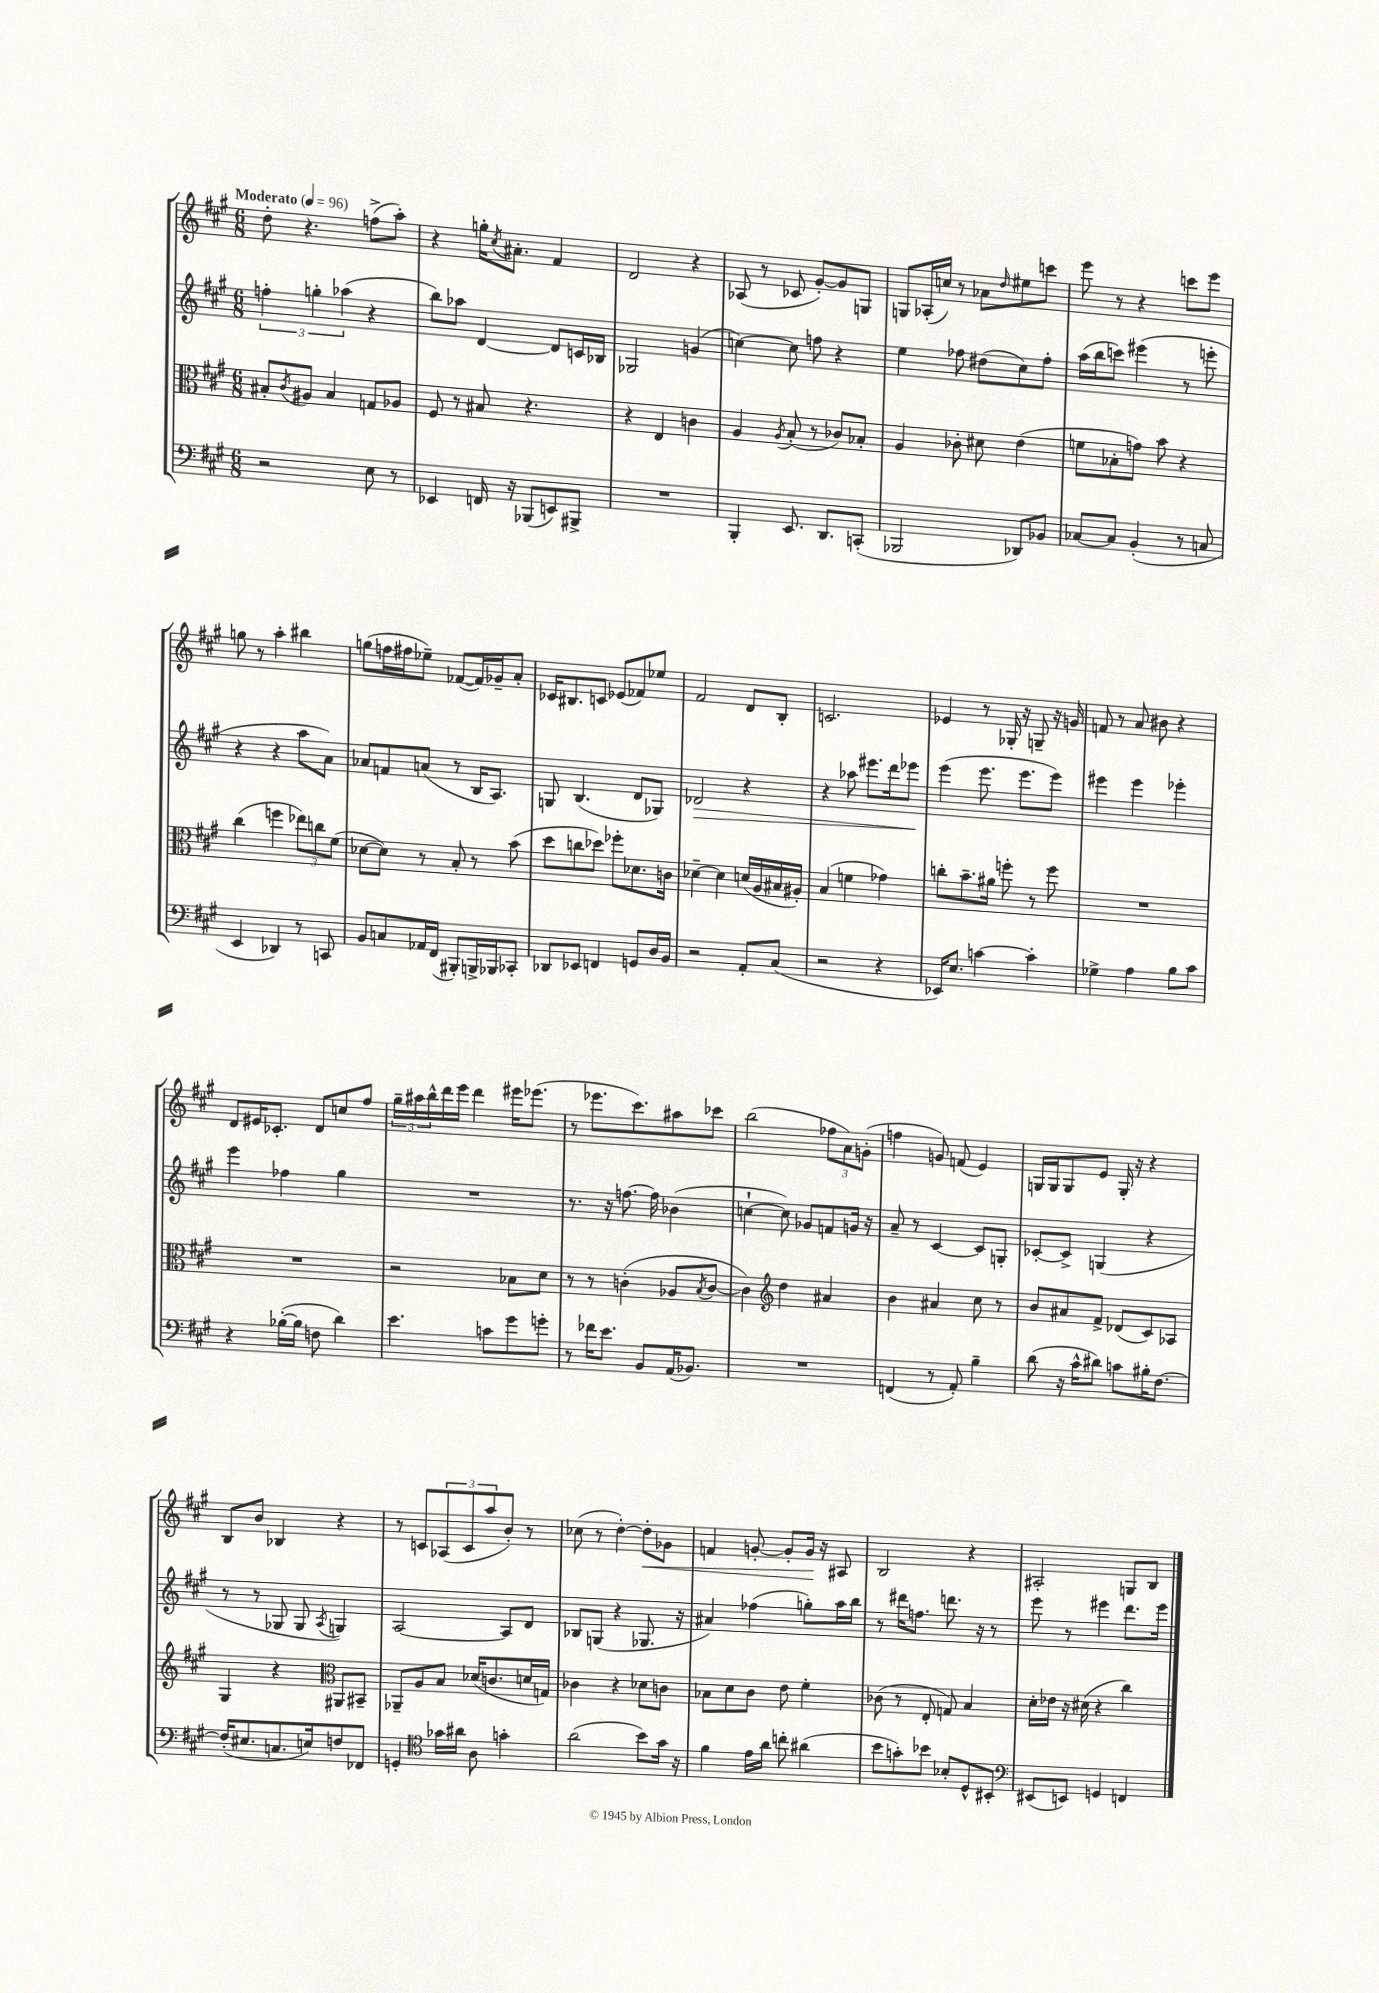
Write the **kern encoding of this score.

**kern	**kern	**kern	**kern
*staff4	*staff3	*staff2	*staff1
*clefF4	*clefC3	*clefG2	*clefG2
*k[f#c#g#]	*k[f#c#g#]	*k[f#c#g#]	*k[f#c#g#]
*M6/8	*M6/8	*M6/8	*M6/8
*MM96	*MM96	*MM96	*MM96
2r	8B#'	6ff'	8dd'
.	8qc#	.	.
.	8A#	.	4.r
.	.	6gg'	.
.	4B#	.	.
.	.	(6aa-	.
8E	8G	4r	(8ff^
8r	8A-	.	8aa')
=	=	=	=
4EE-	8F#	8bb)	4r
.	8r	8aa-	.
16FF	8B#	[4d	16gg'
.	.	.	8qcc#
16r	.	.	8.a#'
(8BBB-	4.r	.	.
8EE)	.	8d]	4f#
8BBB#^	.	16c	.
.	.	16B-	.
=	=	=	=
2.r	4r	2G-	2d
.	4E	.	.
.	4c	(4g	4r
=	=	=	=
4BBB'	4A	[4cc)	(8A-
.	.	.	8r
.	8qA	.	.
8.EE	(8B'	8cc]	8c-
.	8r	8ff	[8g#')
8.DD	.	.	.
.	8c-)	4r	8g#]
(8CC'	8B-'	.	8G
=	=	=	=
2BBB-	4A	4ee	8G
.	.	.	(16A-'
.	.	.	16cc)
.	8c-'	8ff-	8r
.	8d#	(8dd#	8a-
.	.	.	16qqdd
8DD-)	(4e	8cc#)	8ee#
8BB-	.	8ff-'	8ccc
=	=	=	=
[8C-	8f	(16aa	8eee
.	.	16bb	.
8C-]	8B-'	8ccc)	8r
(4BB'	8g)	(4eee#	4r
.	8b	.	.
8r	4r	8r	8ccc
8C	.	8eee'	8eee
=	=	=	=
4EE	(4cc#	4r	8gg
.	.	.	8r
4DD-)	4ff	4r	4aa'
8r	12ee-)	8aa	4bb#
.	12cc	.	.
8CC	.	8a)	.
.	(12f#	.	.
=	=	=	=
8BB	[8d-	8a-	(8gg
8C	8d-])	8f	16ff
.	.	.	16ff#
16AA-	8r	(8a	8ee-~)
(16FF#	.	.	.
8BBB#')	8B'	8r	([8f-
16BBB^	8r	16B	16f-])
16BBB-	.	8.A)	16g-~
8CC-'	(8b	.	8a'
=	=	=	=
8DD-	8dd	8G	16c-
.	.	.	8.B#
8EE-	8cc	(4.B	.
4FF	8dd-)	.	8c
.	8ff-'	.	(8e-
8GG	8.d-	8d	8f-)
16D	.	8G-)	8ee-
16BB	16c	.	.
=	=	=	=
2r	[4d-~	2d-	2f#
.	4d-]	.	.
8AA'	(16d	4r	8d
.	16A	.	.
(8C#	16B#	.	8B'
.	16A#')	.	.
=	=	=	=
2r	(4B	4r	2.c
.	4f	8aa-	.
.	.	8.eee#	.
4r	4g-)	.	.
.	.	16ddd	.
.	.	8eee-	.
=	=	=	=
16EE-)	8cc'	(4eee	4e-
8.E	.	.	.
.	8.b~	.	.
[4c	.	8.eee	8r
.	16a#	.	.
.	8ff'	.	16G-'
.	.	8.eee	16r
4c']	8r	.	8G~
.	8ff	8eee)	16r
.	.	.	16g
=	=	=	=
4G-^	2.r	4eee#	8f
.	.	.	8r
4A	.	4eee#	8a
.	.	.	8b#
8B	.	4eee-'	4r
8c#	.	.	.
=	=	=	=
4r	2.r	4eee	8d
.	.	.	16e#
.	.	.	8.c-'
([16B-'	.	4ff-	.
16B-]	.	.	.
8F	.	.	8d
4d)	.	4gg#	8cc
.	.	.	8ff#
=	=	=	=
4.e	2r	2.r	24gg#~
.	.	.	24aa#
.	.	.	24bb^^
.	.	.	16ddd
.	.	.	16eee
.	.	.	4ddd
8c	.	.	.
8g#	8B-	.	16eee#
.	.	.	(8.eee-
8g'	8d	.	.
=	=	=	=
8r	8r	8.r	8r
16f-	8r	.	8.eee-
8.e	.	16r	.
.	(4c'	[8.ff	.
.	.	.	8.ccc#)
8BB	.	.	.
.	.	16ff]	.
(16AA	8A-	(4b-	8aa#
8.BB-)	.	.	.
.	8qB	.	.
.	[8c	.	8ccc-
=	=	=	=
2.r	4c])	[4cc`	(2bb
*	*clefG2	*	*
.	4dd	8cc])	.
.	.	8g-	.
.	4a#	8f	12ff-
.	.	.	12a)
.	.	16g	.
.	.	.	(12g'
.	.	16r	.
=	=	=	=
(4FF	4b	8a~	4ff
.	.	8r	.
8r	4a#	[4c#	8g)
8AA')	.	.	(8f
4B~	8cc#	8c#]	4e)
.	8r	8G'	.
=	=	=	=
(8d	8b	[8c-'	16G
.	.	.	16G
16r	8a#	8c-^]	8G
16c#^^	.	.	.
8d#)	8f#^	(4G	8e
8c	(8d-	.	16G'
.	.	.	16r
16B#'	8c#)	4r	4r
[8.F#	.	.	.
.	8A-	.	.
=	=	=	=
(16F#']	4G#	8r	8B
8.E#	.	.	.
.	.	8r	8b
8.C	4r	8G-	4B-
.	.	8G-	.
16E)	.	.	.
*	*clefC3	*	*
.	.	8qA	.
8F	8AA#	4G)	4r
8FF-	8BB#~	.	.
=	=	=	=
4GG'	8AA-~	[2A	8r
.	8A	.	8c
*clefC4	*	*	*
16g-	8B	.	(12A-
16a#	.	.	.
.	.	.	12c
8A	(16d-	.	.
.	.	.	12aa
.	8.c	.	.
4g'	.	8A]	8b')
.	16d	8d	8r
.	16G)	.	.
=	=	=	=
(2a	4c-	8B-	(8cc-
.	.	(8G	8r
.	4r	4r	[4dd')
8b)	8d-	8.G-	8dd']
16g#	8c	.	8g-
16r	.	16r	.
=	=	=	=
4f#	8B-	4a#)	4f
.	8d	.	.
16e	8c#	(4ff-	[8g'
16a	.	.	.
8cc'	8e	.	8g']
(4a#	4f#'	8gg')	16g
.	.	.	16r
.	.	16aa	8A#
.	.	16bb	.
=	=	=	=
8b	(8c-	8r	2B
8g')	8r	16ddd#	.
.	.	8.ff	.
8b-	8E'	.	.
8B-'	8G)	8.ddd	.
8D^^	4B	.	4r
.	.	16r	.
8BB#'	.	8r	.
=	=	=	=
*clefF4	*	*	*
(8EE#	16d'	8eee	2A#'
.	16e-	.	.
8EE)	16r	8r	.
.	(16d#	.	.
4GG	4r	4eee#	.
4FF	4cc#)	8.ddd	8G
.	.	.	8B
.	.	16eee#	.
==	==	==	==
*-	*-	*-	*-
